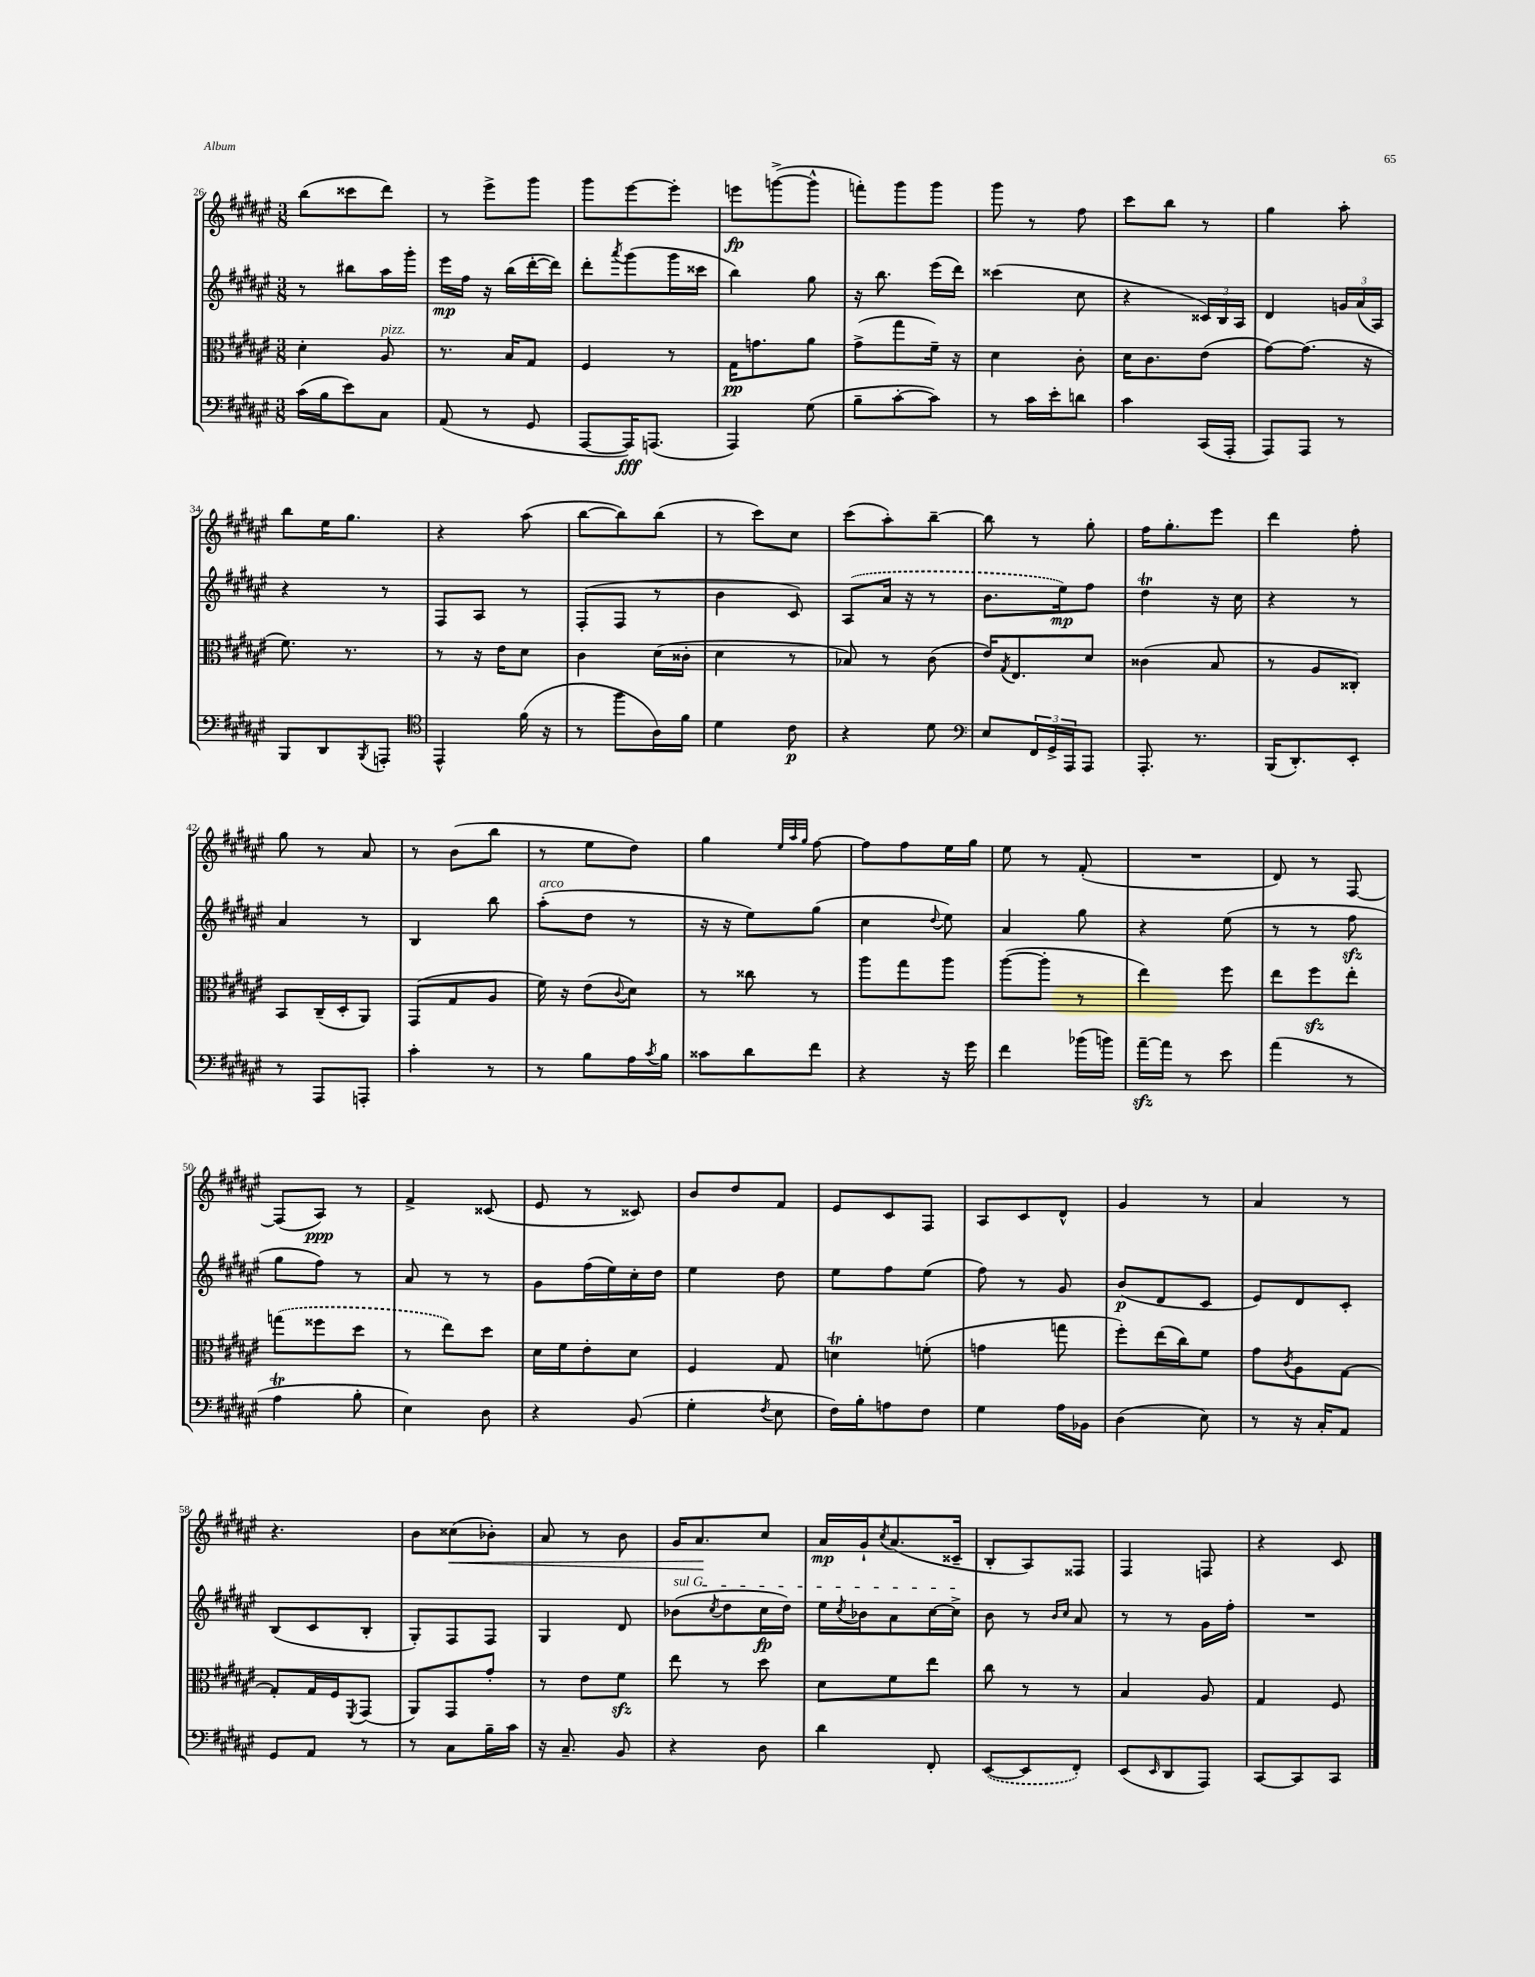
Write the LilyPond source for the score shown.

<<
\new StaffGroup <<
\new Staff = "s0" {
    \clef treble \key fis \major \numericTimeSignature \time 3/8
    b''8( cisis'''8 dis'''8) |
    r8 eis'''8-> gis'''8 |
    gis'''8 eis'''8~ eis'''8-. |
    e'''8\fp g'''8~->( g'''8-^ |
    f'''8-.) gis'''8 gis'''8 |
    gis'''8 r8 fis''8 |
    cis'''8 b''8 r8 |
    gis''4 ais''8-. |
    b''8 eis''16 gis''8. |
    r4 ais''8( |
    b''8~ b''8) b''8( |
    r8 cis'''8) cis''8 |
    cis'''8( ais''8-.) b''8~-- |
    b''8 r8 gis''8-. |
    fis''16 gis''8.-. eis'''8 |
    dis'''4 fis''8-. |
    gis''8 r8 ais'8 |
    r8 b'8( b''8 |
    r8 eis''8 dis''8) |
    gis''4 \grace { eis''32 ais''32 gis''32 } fis''8~ |
    fis''8 fis''8 eis''16 gis''16 |
    eis''8 r8 fis'8-.( |
    R4. |
    dis'8) r8 fis8~ |
    fis8( ais8\ppp) r8 |
    fis'4-> cisis'8( |
    eis'8 r8 cisis'8) |
    b'8 dis''8 fis'8 |
    eis'8 cis'8 fis8 |
    ais8 cis'8 dis'8-^ |
    gis'4 r8 |
    ais'4 r8 |
    r4. |
    b'8 cisis''8\<( bes'8-.) |
    ais'8 r8 b'8 |
    gis'16 ais'8.\! cis''8 |
    ais'16\mp gis'16-! \acciaccatura { cis''8 } ais'8.( cisis'16-- |
    b8-. ais8) fisis8 |
    fis4 f8 |
    r4 cis'8 \bar "|." |
}
\new Staff = "s1" {
    \clef treble \key fis \major \numericTimeSignature \time 3/8
    r8 bis''8 ais''16 gis'''16-. |
    eis'''16\mp fis''16 r16 b''16( dis'''16~-. dis'''16) |
    dis'''8-. \acciaccatura { ais'''8 } gis'''8( gis'''16 cisis'''16 |
    b''4) gis''8 |
    r16 b''8. eis'''16( dis'''16) |
    cisis'''4( cis''8 |
    r4 \tuplet 3/2 { cisis'16) b16 ais16 } |
    dis'4 \tuplet 3/2 { g'16 ais'16( ais16) } |
    r4 r8 |
    fis8 ais8 r8 |
    fis8-.( fis8 r8 |
    b'4 cis'8) |
    \once \slurDashed ais8( ais'16 r16 r8 |
    b'8. eis''16\mp) fis''8 |
    dis''4\trill r16 cis''16 |
    r4 r8 |
    ais'4 r8 |
    b4 b''8 |
    ais''8-.^\markup { \italic "arco" }( dis''8 r8 |
    r16 r16 eis''8) gis''8( |
    cis''4 \appoggiatura { dis''8 } eis''8) |
    ais'4 gis''8 |
    r4 eis''8( |
    r8 r8 fis''8\sfz |
    gis''8 fis''8) r8 |
    ais'8 r8 r8 |
    gis'8 fis''16( eis''16) cis''16-. dis''16 |
    eis''4 dis''8 |
    eis''8 fis''8 eis''8( |
    fis''8) r8 gis'8 |
    b'8\p( dis'8 cis'8 |
    eis'8) dis'8 cis'8-. |
    b8( cis'8 b8-. |
    gis8-.) fis8 fis8 |
    gis4 dis'8 |
    \once \override TextSpanner.bound-details.left.text = \markup { \italic "sul G" } bes'8\startTextSpan( \acciaccatura { cis''8 } dis''8 cis''16\fp dis''16) |
    eis''16 \acciaccatura { cis''8 } bes'16 ais'8 cis''16~ cis''16->\stopTextSpan |
    b'8 r8 \grace { b'16 cis''16 } ais'8 |
    r8 r8 gis'16 fis''16-. |
    R4. \bar "|." |
}
\new Staff = "s2" {
    \clef alto \key fis \major \numericTimeSignature \time 3/8
    dis'4-. ais8^\markup { \italic "pizz." } |
    r8. b16 gis8 |
    fis4 r8 |
    gis16\pp g'8. ais'8 |
    gis'8->( gis''8 fis'16--) r16 |
    dis'4 cis'8-. |
    dis'16 cis'8. eis'8( |
    gis'8~) gis'8.( r16 |
    fis'8.) r8. |
    r8 r16 eis'16 dis'8 |
    cis'4 dis'16( cisis'16-. |
    dis'4 r8 |
    bes8) r8 cis'8( |
    eis'16) \acciaccatura { gis8 } eis8. dis'8 |
    cisis'4( b8 |
    r8 ais8 cisis8-.) |
    b,8 cis16--( dis16-. ais,8) |
    gis,8( gis8 ais8 |
    fis'16) r16 eis'8( \appoggiatura { cis'8 } dis'8) |
    r8 cisis''8 r8 |
    ais''8 gis''8 ais''8 |
    ais''8~( ais''8-. r8 |
    eis''4) fis''8 |
    eis''8 fis''8\sfz eis''8-. |
    \once \slurDashed g''8( fisis''8 dis''8 |
    r8 eis''8) dis''8 |
    dis'16 fis'16 eis'8-. dis'8 |
    fis4 gis8 |
    d'4\trill f'8-.( |
    g'4 g''8 |
    fis''8-.) eis''16( cis''16) fis'8 |
    gis'8 \acciaccatura { cis'8 } ais8 gis8~ |
    gis8-. gis16 fis16 \acciaccatura { fis,8 } gis,8( |
    ais,8) gis,8 gis'8-. |
    r8 eis'8 fis'8\sfz |
    eis''8 r8 dis''8 |
    dis'8 fis'8 eis''8 |
    cis''8 r8 r8 |
    b4 ais8 |
    gis4 fis8 \bar "|." |
}
\new Staff = "s3" {
    \clef bass \key fis \major \numericTimeSignature \time 3/8
    cis'16( b16 eis'8) cis8 |
    ais,8( r8 gis,8 |
    ais,,8~ ais,,16\fff) a,,8.( |
    ais,,4) gis8( |
    b8-- cis'8~-. cis'8) |
    r8 cis'16 eis'16-. d'8 |
    cis'4 cis,16( ais,,16-. |
    ais,,8) ais,,8 r8 |
    b,,8 dis,8 \acciaccatura { b,,8 } a,,8-. |
    \clef tenor eis,4-^ fis'16( r16 |
    r8 fis''8 ais16) fis'16 |
    dis'4 cis'8\p |
    r4 dis'8 |
    \clef bass eis8 \tuplet 3/2 { fis,16 gis,16-> ais,,16 } ais,,8 |
    ais,,8.-. r8. |
    b,,16( dis,8.-.) eis,8-. |
    r8 ais,,8 a,,8-. |
    cis'4-. r8 |
    r8 b8 ais16 \acciaccatura { cis'8 } b16 |
    cisis'8 dis'8 fis'8 |
    r4 r16 gis'16 |
    fis'4 bes'16( b'16) |
    ais'16~--\sfz ais'16 r8 eis'8 |
    ais'4( r8 |
    ais4\trill b8-. |
    eis4) dis8 |
    r4 b,8( |
    gis4-. \acciaccatura { fis8 } eis8 |
    fis16) b16-. a8 fis8 |
    gis4 ais16 bes,16 |
    dis4( eis8) |
    r8 r16 cis16-. ais,8 |
    gis,8 ais,8 r8 |
    r8 cis8 b16-- cis'16 |
    r16 cis8.-- b,8 |
    r4 dis8 |
    dis'4 fis,8-. |
    \once \slurDashed eis,8~( eis,8 fis,8-.) |
    eis,8( \grace { eis,16 } dis,8 ais,,8) |
    cis,8~ cis,8 cis,8 \bar "|." |
}
>>
>>
\layout { \context { \Score currentBarNumber = #26 } }
